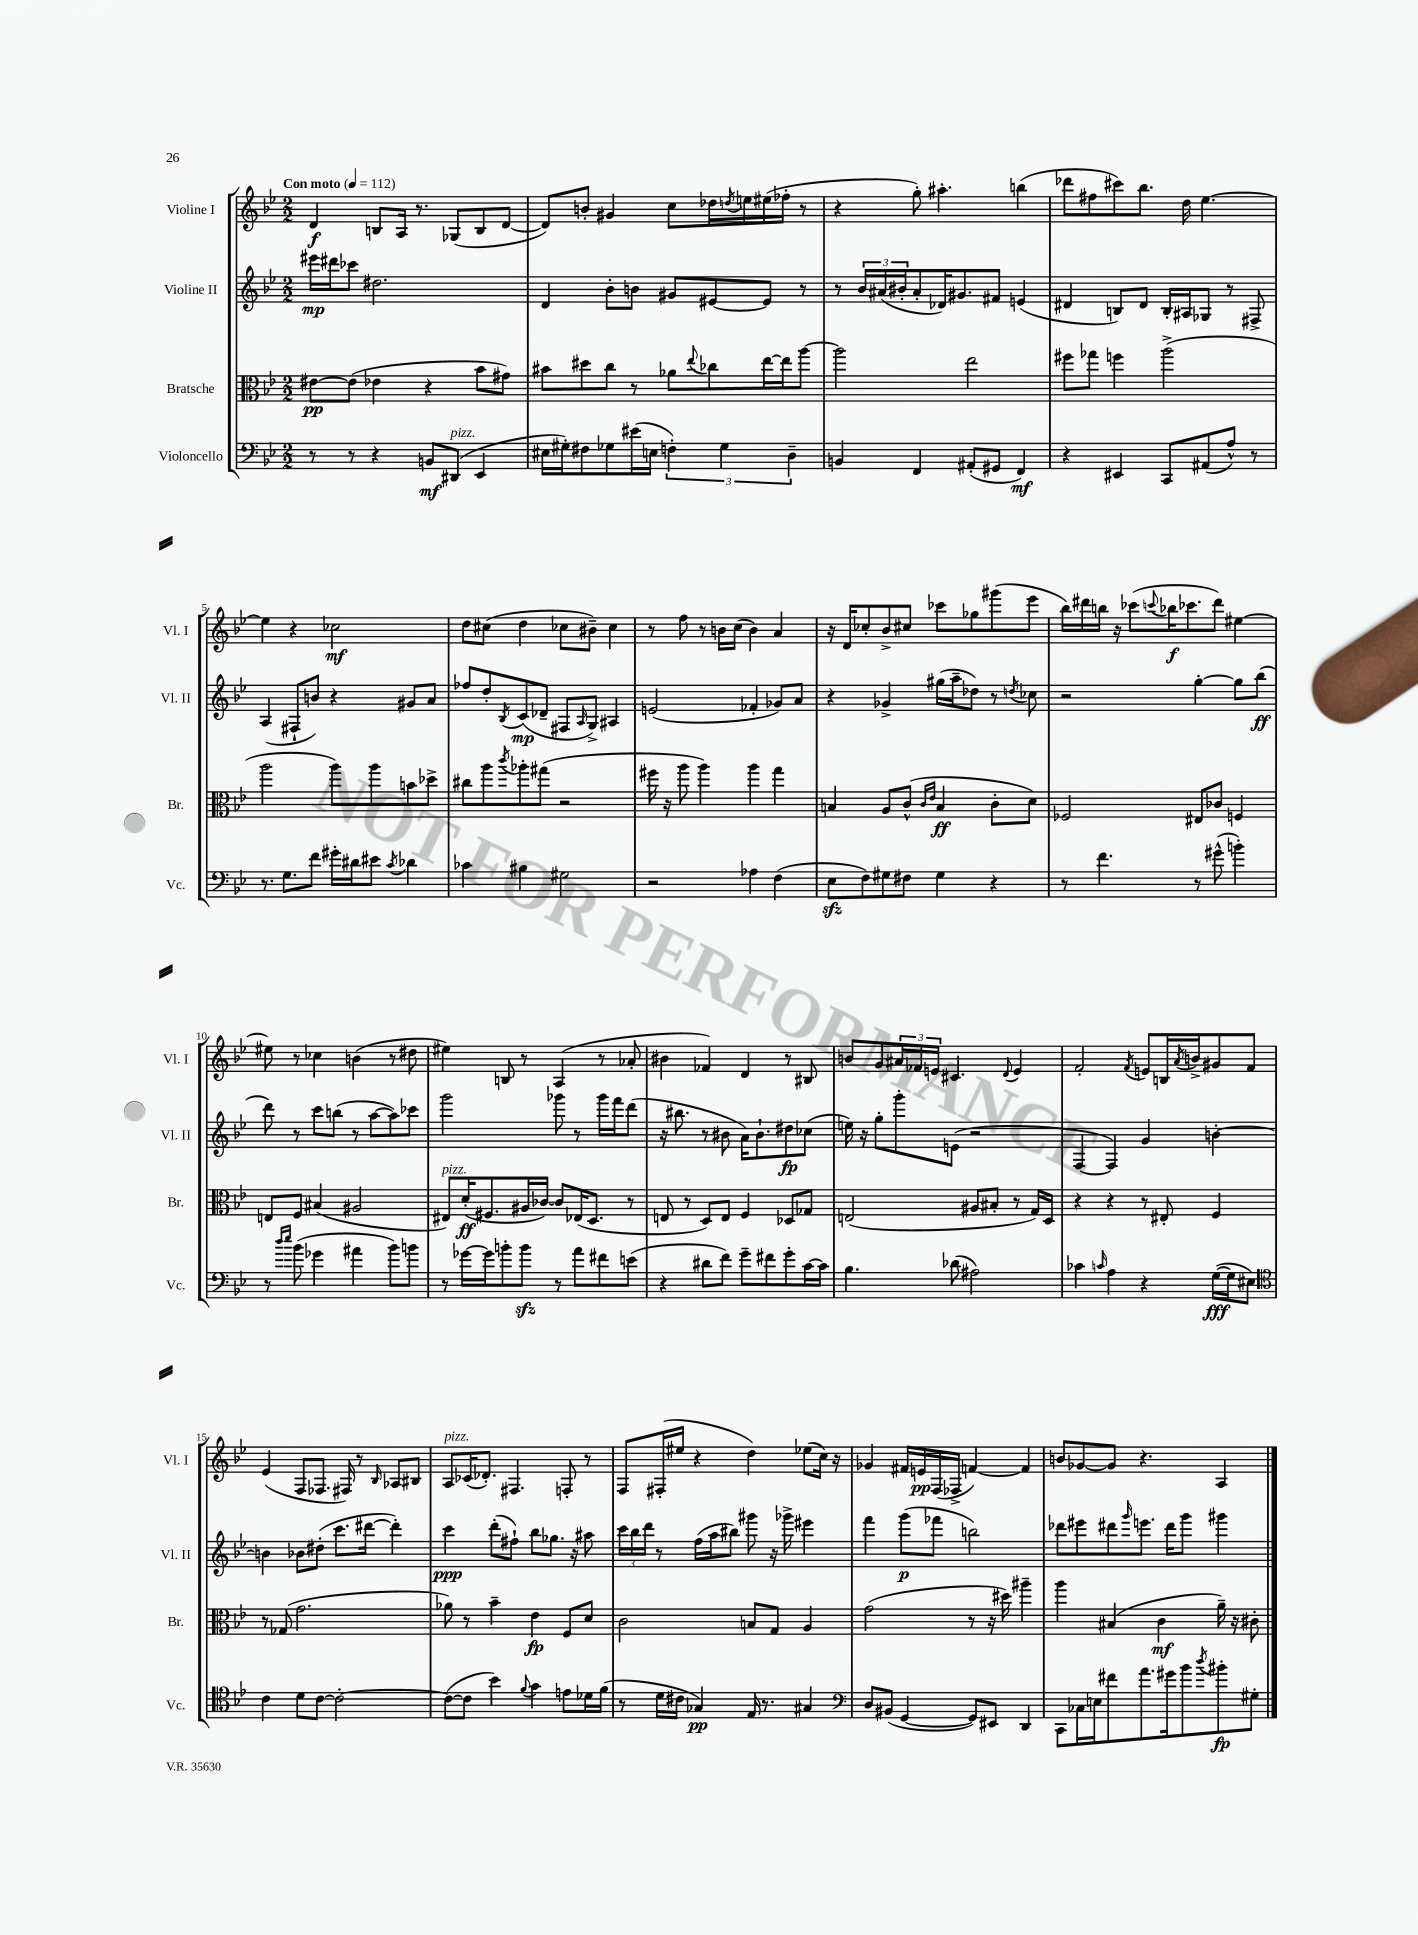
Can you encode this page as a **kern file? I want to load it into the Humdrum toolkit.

**kern	**kern	**kern	**kern
*staff4	*staff3	*staff2	*staff1
*clefF4	*clefC3	*clefG2	*clefG2
*k[b-e-]	*k[b-e-]	*k[b-e-]	*k[b-e-]
*M2/2	*M2/2	*M2/2	*M2/2
*MM112	*MM112	*MM112	*MM112
8r	[8e#\L	16eee#\LL	4d/
.	.	16ddd#\J	.
8r	(8e#\]J	8ccc-\J	.
4r	4e-\	2.dd#\	8B/L
.	.	.	16A/Jk
.	.	.	8.r
8BB/L	4r	.	.
(8DD#/J	.	.	(8G-/L
4EE-/	8b-\L	.	8B/
.	8g#\J)	.	[8d/J
=	=	=	=
16E#\LL	8b#\L	4d/	8d/]L)
16G#'\J)	.	.	.
8F#\	8dd#\	.	8b'/J
8G-\	8cc\J	8b-'\L	4g#/
(16e#\L	8r	8b\J	.
16E\JJ	.	.	.
6F'\)	8a-\L	8g#/L	8cc\L
.	8qqee-/	.	.
.	8cc-\	[8e#/	16dd-\L
6G-\	.	.	.
.	.	.	8qdd/
.	.	.	16ee\
.	[16ee-\L	8e#/]J	(16ee#\
.	16ee-\]J	.	16ff-'\JJ
6D~\	.	.	.
.	[8aa\J	8r	8r
=	=	=	=
4BB/	2aa\]	8r	4r
.	.	24b-/LL	.
.	.	(24a#/	.
.	.	24b#'/J	.
4FF/	.	8a#'/	8gg'\)
.	.	16d-/K)	4.aa#'\
.	.	8.g#/	.
(8AA#'/L	2ee-\	.	.
8GG#/J	.	8f#/J	.
4FF/)	.	(4e/	(4bb\
=	=	=	=
4r	8ff#\L	4d#/	8ddd-\L
.	8gg-\J	.	8ff#\
4EE#/	4ff\	8B/L)	8ccc#\)
.	.	8d#/J	8.bb-\J
8CC/L	(2aa^\	16B'/LL	.
.	.	16A#/J	16dd\
(8AA#/	.	8G-/J	[4.ee-\
8A^^/J)	.	8r	.
8r	.	8F#^/	.
=	=	=	=
8.r	2aa\	(4A/	4ee-\]
8.G\L	.	.	.
.	.	8F#`/L	4r
8f\J	.	8b/J)	.
16g#'\LL	8aa\L)	4r	2cc-\
16d#\J	.	.	.
8e#\J	8aa\	.	.
8qc/	.	.	.
4d-\	8b\	8g#/L	.
.	8dd-^\J	8a/J	.
=	=	=	=
4c-\	8cc#\L	8ff-/L	8dd\L
.	8aa\	8dd'/	(8cc#\J
.	8qccc/	8qB-/	.
4B#\	8aa-'\	(8c/	4dd\
.	(8gg#\J	8d-~/J	.
2G#\	2r	8F#/L	8cc-\L
.	.	16qqA/	.
.	.	8G^/J)	8b#~\J)
.	.	4A#/	4cc-\
=	=	=	=
2r	16ff#\	(2e/	8r
.	16r	.	.
.	8aa\	.	8ff\
.	4aa\)	.	8r
.	.	.	16b\LL
.	.	.	(16cc\JJ
4A-\	4aa\	4f-'/	4b\)
(4F\	4gg\	8g-/L)	4a/
.	.	8a/J	.
=	=	=	=
8E-\L	4B/	4r	16r
.	.	.	16d/LK
8F\)	.	.	8cc-'/
8G#\	8A/L	4g-^/	8b-^/
8F#\J	(8c^^/J	.	8cc#/J
.	16qqc/LL	.	.
.	16qqe-/JJ	.	.
4G#\	4B/	(16gg#\LL	8ccc-\L
.	.	16aa~\J	.
.	.	8dd-\J)	8gg-\
4r	8c'\L	8r	(8ggg#\
.	.	8qdd/	.
.	8d\J)	8cc-\	8eee-\J
=	=	=	=
8r	2F-/	2r	16bb-\LL)
.	.	.	16ddd#\
4.f\	.	.	16bb\JJ
.	.	.	16r
.	.	.	(8ccc-\L
.	.	.	8qqccc/
.	.	.	16bb-\K
.	.	.	8.ccc-\
8r	8E#/L	[4gg'\	.
(8g#^^\	8c-/J	.	8ddd#\J)
4b'\)	4F/	8gg\]L	[4ee#\
.	.	(8bb-\J	.
=	=	=	=
8r	8E/L	8ddd\)	8ee#\]
16qqdd/LL	.	.	.
16qqee-/JJ	.	.	.
(8b-\	8F/J	8r	8r
4g-\	(4B#/	8ccc\L	4cc-\
.	.	(8bb\J	.
4a#\	2A#/	8r	(4b\
.	.	[8aa\L	.
8b-\L)	.	8aa\])	8r
8b\J	.	8ccc-\J	8dd#\
=	=	=	=
8r	8E#/L)	2ggg\	4ee#\)
[16g-\LL	(16d'/K	.	.
16g-\]J	8.F#/	.	.
8b'\	.	.	8B/
8b\J	16A#/L	.	8r
.	[16c-/JJ)	.	.
8r	8c-/]L	8ggg-\	(4A/
8a\L	(16E-/K	8r	.
.	8.D/J	.	.
8f#\	.	16ggg-\LL	8r
.	.	16fff\J	.
(8e\J	8r	(8ddd\J	8a-'/
=	=	=	=
4r	8E/	16r	4b#\
.	.	8.bb#\	.
.	8r	.	.
8d#\L	8D/L)	8r	4f-/)
8f\J)	8E/J	8b#\	.
8g~\L	4F/	16a\LK)	4d/
.	.	8.b#`\	.
8f#\	.	.	.
8g'\	8D-/L	8dd#\	8r
[16c\L	8G-/J	(8cc-\J	8B#/
16c\]JJ	.	.	.
=	=	=	=
4.B-\	(2E/	16ee\)	8b/L
.	.	16r	.
.	.	8gg'\L	8g/
.	.	8ggg'\	24a#/L
.	.	.	24f-/
.	.	.	24e/JJ
(8d-\	.	(8e\J	4.c#/
2A#\)	8A#/L	2r	.
.	8B#'/J	.	.
.	.	.	8qqd/
.	8r	.	4e/
.	16G/LL)	.	.
.	16D/JJ	.	.
=	=	=	=
4c-\	4r	[4F/	2f'/
16qqc/	.	.	.
4A\	4r	4F/])	.
.	.	.	8qf/
4r	8r	4g/	8e/L
.	8E#'/	.	16B/L
.	.	.	8qa/
.	.	.	16b^/J
([16G\LL	4F/	[4b'\	8g#/
16G\]J	.	.	.
8E#\J)	.	.	8f/J
=	=	=	=
*clefC4	*	*	*
4c\	8r	4b\]	(4e-/
.	(8G-/	.	.
8d\L	2.g\	8b-\L	8F/L
[8c\J	.	(8dd#'\J	8.F-/J
2c'\_	.	8.ccc\L	.
.	.	.	16F#/)
.	.	.	8r
.	.	[16ddd#\Jk	.
.	.	.	16qqB-/
.	.	4ddd#'\])	8A-/L
.	.	.	8B#/J
=	=	=	=
(8c\_L	8a-\)	4ccc\	8A/L
8c\]J	8r	.	(16c-/K
.	.	.	8.d-'/J)
4b-\)	4b-~\	(8ddd'\L	.
.	.	8ff#`\J)	4.F#/
8qqf/	.	.	.
4g\	4e-\	8bb-\L	.
.	.	8.gg-\J	.
8e\L	8F/L	.	8F'/
.	.	16r	.
16d-\L	8d/J	8aa#\	8r
(16f\JJ	.	.	.
=	=	=	=
8r	2c\	24ccc\LL	8F/L
.	.	24bb-\	.
.	.	24ddd\JJ	.
16d\LL	.	8r	(16F#'/L
16c#\JJ	.	.	16ee#/JJ
4G-/)	.	(16ff\LL	4r
.	.	16aa\J	.
.	.	8bb#\J)	.
16E-/	8B/L	8ggg#\	4dd\)
8.r	.	.	.
.	8G/J	16r	.
.	.	16ggg-^\	.
4G#/	4A/	4eee#\	(8ee-\L
.	.	.	16cc\Jk)
.	.	.	16r
=	=	=	=
*clefF4	*	*	*
8D/L	(2g\	4fff\	4g-/
(8BB#/J	.	.	.
[4GG/	.	(8ggg\L	16f#/LL
.	.	.	16e/
.	.	8fff-\J	(16F/
.	.	.	16F-^/JJ
8GG/]L)	8r	2bb\)	[4f/)
8EE#/J	16r	.	.
.	16dd#\)	.	.
4DD/	4aa#~\	.	4f/]
=	=	=	=
8CC\L	4aa\	8ddd-\L	8b/L
16C-\L	.	8eee#\	[8g-/
16E\J	.	.	.
8f#\	(4B#/	8ddd#\	8g-/]J
.	.	16qqggg/	.
8.a\	.	8.eee\J	4.r
.	4c\	.	.
16g#\k	.	16ddd#\LK	.
8b-\	.	8ggg\J	.
8qdd/	.	.	.
8b#'\	16a~\)	4ggg#\	4A/
.	16r	.	.
8G#'\J	8c#'\	.	.
==	==	==	==
*-	*-	*-	*-
